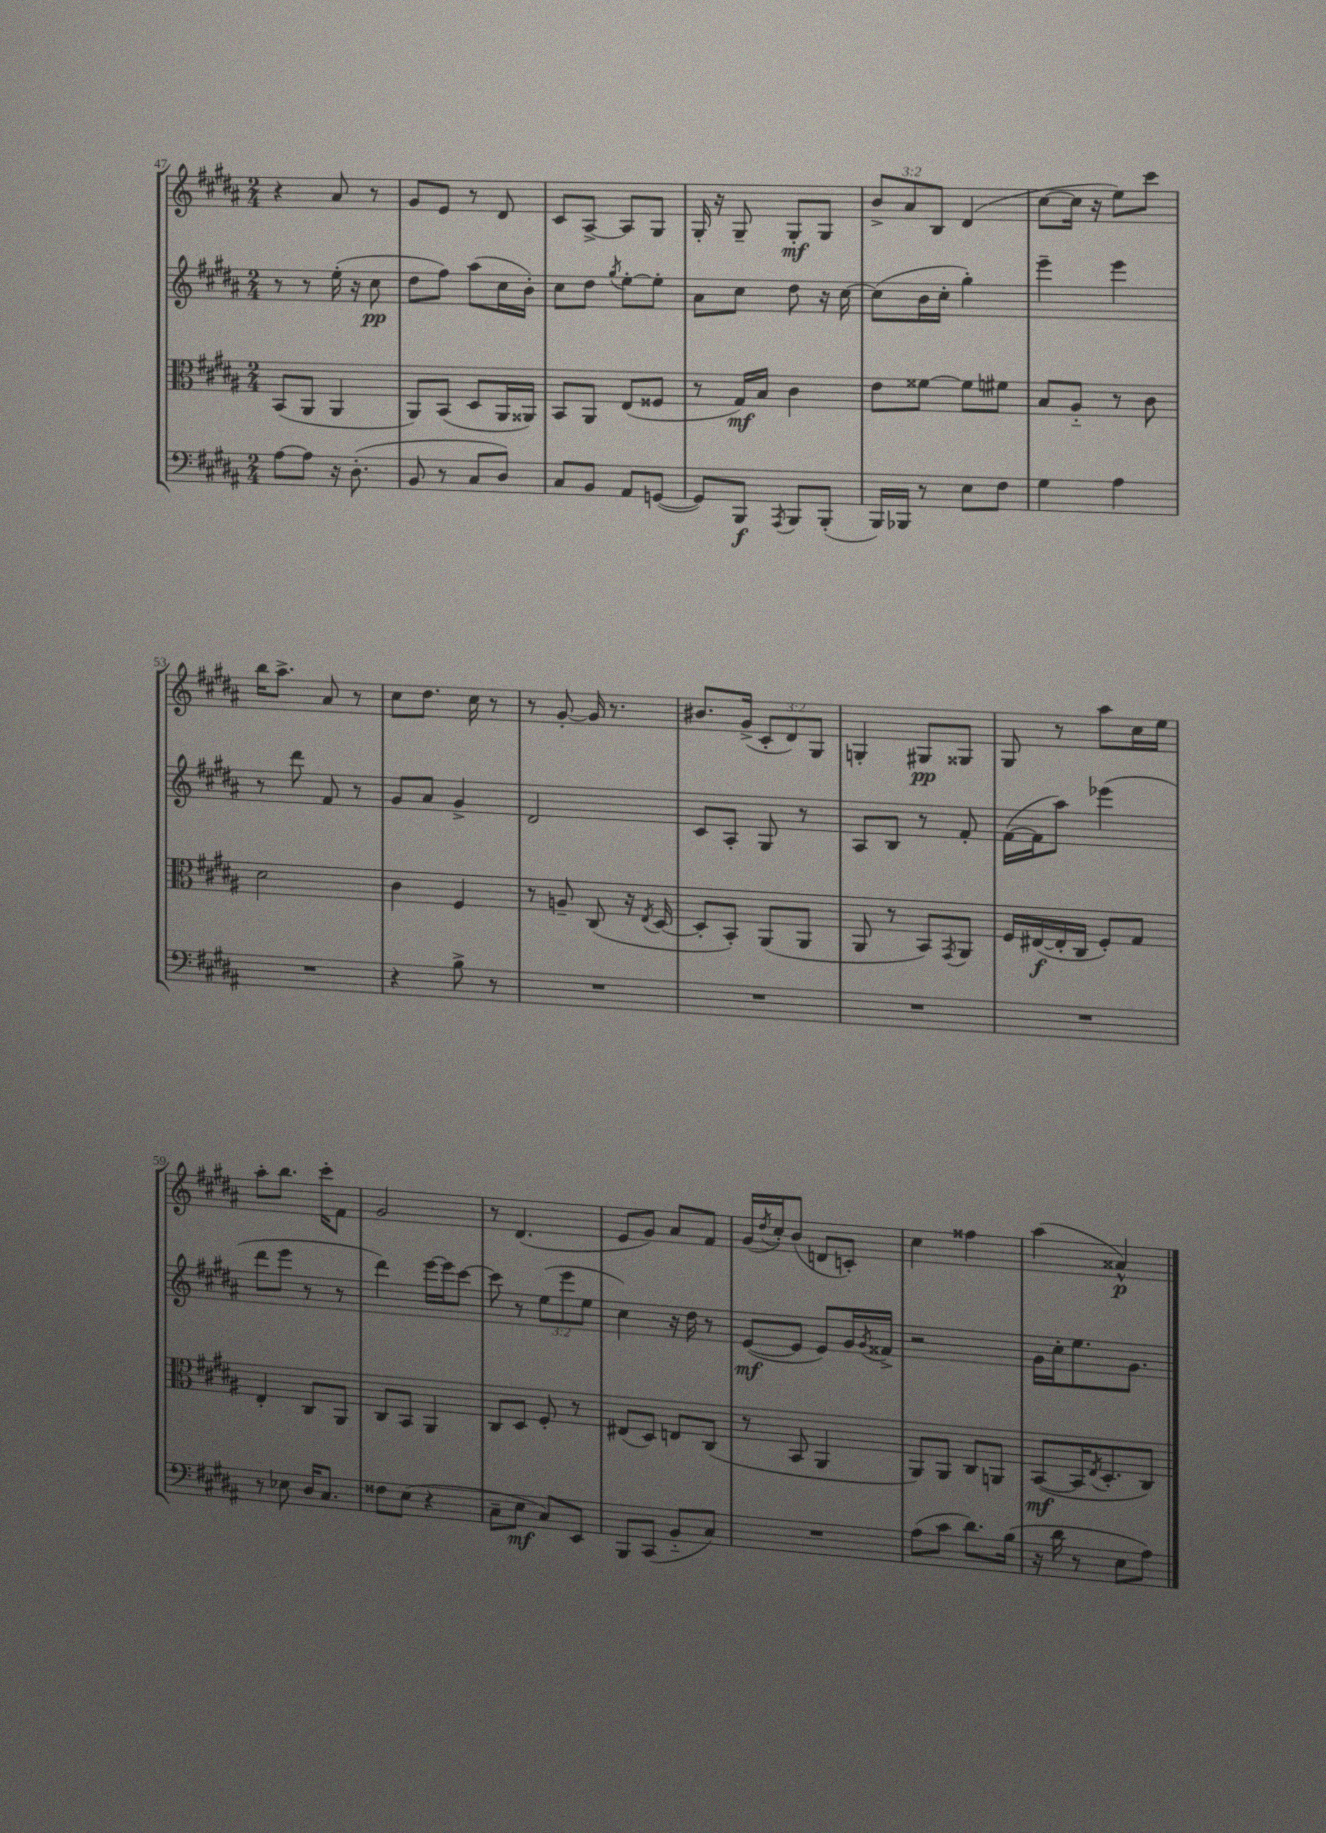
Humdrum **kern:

**kern	**dynam	**kern	**dynam	**kern	**dynam	**kern	**dynam
*part4	*part4	*part3	*part3	*part2	*part2	*part1	*part1
*staff4	*staff4	*staff3	*staff3	*staff2	*staff2	*staff1	*staff1
*clefF4	*	*clefC3	*	*clefG2	*	*clefG2	*
*k[f#c#g#d#a#]	*	*k[f#c#g#d#a#]	*	*k[f#c#g#d#a#]	*	*k[f#c#g#d#a#]	*
*M2/4	*	*M2/4	*	*M2/4	*	*M2/4	*
=47	=47	=47	=47	=47	=47	=47	=47
[8A#\L	.	(8BB/L	.	8r	.	4r	.
8A#\J]	.	8AA#/J	.	8r	.	.	.
16r	.	4AA#/	.	(16ee'\	.	8a#/	.
(8.D#'\	.	.	.	16r	.	.	.
.	.	.	.	8cc#\	pp	8r	.
=48	=48	=48	=48	=48	=48	=48	=48
8BB/	.	8AA#/L)	.	8dd#\L	.	8g#/L	.
8r	.	(8BB/J	.	8ff#\J)	.	8e/J	.
8C#/L	.	8D#/L	.	(8aa#\L	.	8r	.
8D#/J)	.	16AA#/L	.	16cc#\L	.	8d#/	.
.	.	16AA##X/JJ)	.	16b'\JJ)	.	.	.
=49	=49	=49	=49	=49	=49	=49	=49
8C#/L	.	8BB/L	.	8cc#\L	.	8c#/L	.
8BB/J	.	8AA#/J	.	8dd#\J	.	[8A#^/J	.
.	.	.	.	8qgg#/	.	.	.
8AA#/L	.	(8E/L	.	[8ee'\L	.	8A#/L]	.
([8GGn/J	.	8F##X/J	.	8ee'\J]	.	8G#/J	.
=50	=50	=50	=50	=50	=50	=50	=50
8GG/L])	.	8r	.	8a#\L	.	16G#'/	.
.	.	.	.	.	.	16r	.
8BBB/J	f	16G#/LL)	mf	8cc#\J	.	8G#~/	.
.	.	16B/JJ	.	.	.	.	.
8qAAA#/	.	.	.	.	.	.	.
8BBB/L	.	4c#\	.	8dd#\	.	8G#'/L	mf
(8BBB'/J	.	.	.	16r	.	8G#/J	.
.	.	.	.	[16cc#\	.	.	.
=51	=51	=51	=51	=51	=51	=51	=51
16BBB/LL)	.	8e\L	.	(8cc#\L]	.	12b^/L	.
16BBB-X/JJ	.	.	.	.	.	.	.
.	.	.	.	.	.	12a#/	.
8r	.	[8f##X\J	.	16b\L	.	.	.
.	.	.	.	.	.	12B/J	.
.	.	.	.	16cc#'\JJ	.	.	.
8E\L	.	8f##\L]	.	4gg#'\)	.	(4d#/	.
8F#\J	.	8f#X\J	.	.	.	.	.
=52	=52	=52	=52	=52	=52	=52	=52
4G#\	.	8B/L	.	4eee~\	.	[8cc#\L	.
.	.	8A#/J	.	.	.	16cc#\Jk]	.
.	.	.	.	.	.	16r	.
4A#\	.	8r	.	4eee\	.	8ee\L)	.
.	.	8c#\	.	.	.	8ccc#\J	.
!!LO:LB:g=z
=53	=53	=53	=53	=53	=53	=53	=53
2r	.	2d#\	.	8r	.	16bb\KL	.
.	.	.	.	.	.	8.aa#^\J	.
.	.	.	.	8ddd#\	.	.	.
.	.	.	.	8f#/	.	8a#/	.
.	.	.	.	8r	.	8r	.
=54	=54	=54	=54	=54	=54	=54	=54
4r	.	4c#\	.	8g#/L	.	8cc#\L	.
.	.	.	.	8a#/J	.	8.dd#\J	.
8B^\	.	4F#/	.	4g#^/	.	.	.
.	.	.	.	.	.	16cc#\	.
8r	.	.	.	.	.	8r	.
=55	=55	=55	=55	=55	=55	=55	=55
2r	.	8r	.	2d#/	.	8r	.
.	.	8An~/	.	.	.	[8g#'/	.
.	.	(8C#/	.	.	.	16g#/]	.
.	.	.	.	.	.	8.r	.
.	.	16r	.	.	.	.	.
.	.	8qE/	.	.	.	.	.
.	.	[16D#/	.	.	.	.	.
=56	=56	=56	=56	=56	=56	=56	=56
2r	.	8D#'/L]	.	8c#/L	.	8.b#X/L	.
.	.	8BB'/J)	.	8A#'/J	.	.	.
.	.	.	.	.	.	(16g#^/Jk	.
.	.	(8AA#/L	.	8G#/	.	12c#'/L	.
.	.	.	.	.	.	12d#/)	.
.	.	8AA#/J	.	8r	.	.	.
.	.	.	.	.	.	12G#/J	.
=57	=57	=57	=57	=57	=57	=57	=57
2r	.	8AA#/	.	8A#/L	.	4Gn'/	.
.	.	8r	.	8B/J	.	.	.
.	.	8BB/L)	.	8r	.	8G#X/L	pp
.	.	8qGG#/	.	.	.	.	.
.	.	8AA#/J	.	8f#'/	.	8G##X/J	.
=58	=58	=58	=58	=58	=58	=58	=58
2r	.	16F#/LL	.	([16f#\LL	.	8G#/	.
.	.	([16E#X/	f	16f#\J]	.	.	.
.	.	16E#'/]	.	8aa#\J)	.	8r	.
.	.	16C#/JJ	.	.	.	.	.
.	.	8F#'/L)	.	(4eee-X\	.	8aa#\L	.
.	.	8G#/J	.	.	.	16cc#\L	.
.	.	.	.	.	.	16ee\JJ	.
!!LO:LB:g=z
=59	=59	=59	=59	=59	=59	=59	=59
8r	.	4E'/	.	8ddd#\L	.	8aa#'\L	.
8E-X\	.	.	.	8eee\J	.	8.bb\J	.
16D#/KL	.	8C#/L	.	8r	.	.	.
8.C#/J	.	.	.	.	.	16ccc#'\KL	.
.	.	8AA#/J	.	8r	.	8f#\J	.
=60	=60	=60	=60	=60	=60	=60	=60
8F##X\L	.	8C#/L	.	4ddd#\)	.	2g#/	.
(8E\J	.	8BB/J	.	.	.	.	.
4r	.	4AA#/	.	[16eee\LL	.	.	.
.	.	.	.	16eee\J]	.	.	.
.	.	.	.	[8ccc#\J	.	.	.
=61	=61	=61	=61	=61	=61	=61	=61
8C#~\L	.	8C#/L	.	8ccc#\]	.	8r	.
8E\J	mf	8D#/J	.	8r	.	(4.d#/	.
8C#/L)	.	8F#'/	.	(12ee\L	.	.	.
.	.	.	.	12eee\	.	.	.
8EE/J	.	8r	.	.	.	.	.
.	.	.	.	12ee\J	.	.	.
=62	=62	=62	=62	=62	=62	=62	=62
8BBB/L	.	(8E#X/L	.	4cc#\)	.	8e/L	.
(8CC#/J	.	8D#/J)	.	.	.	8g#/J)	.
8BB/L	.	8En/L	.	16r	.	8a#/L	.
.	.	.	.	16dd#\	.	.	.
8C#/J)	.	(8C#/J	.	8r	.	8f#/J	.
=63	=63	=63	=63	=63	=63	=63	=63
2r	.	8r	.	([8e/L	mf	(16g#/LL	.
.	.	.	.	.	.	8qdd#/	.
.	.	.	.	.	.	16cc#'/J)	.
.	.	8BB/	.	8e/J]	.	(8b/J	.
.	.	4AA#/	.	8e/L)	.	8dn/L	.
.	.	.	.	16g#/L	.	8cn'/J)	.
.	.	.	.	8qg#/	.	.	.
.	.	.	.	16f##X^/JJ	.	.	.
=64	=64	=64	=64	=64	=64	=64	=64
(8A#\L	.	8AA#/L)	.	2r	.	4cc#\	.
8c#\J	.	8AA#/J	.	.	.	.	.
8.d#\L)	.	8C#/L	.	.	.	4ff##X\	.
.	.	8AAn/J	.	.	.	.	.
(16B\Jk	.	.	.	.	.	.	.
=65	=65	=65	=65	=65	=65	=65	=65
16r	.	([8BB/L	mf	16g#\LL	.	(4aa#\	.
16d#\	.	.	.	16cc#'\J	.	.	.
8r	.	16BB/K]	.	8.ee\	.	.	.
.	.	8qE/	.	.	.	.	.
.	.	8.D#'/	.	.	.	.	.
8E\L	.	.	.	.	.	4a##X^^/)	p
.	.	.	.	8.g#\J	.	.	.
8A#\J)	.	8C#/J)	.	.	.	.	.
==	==	==	==	==	==	==	==
*-	*-	*-	*-	*-	*-	*-	*-
